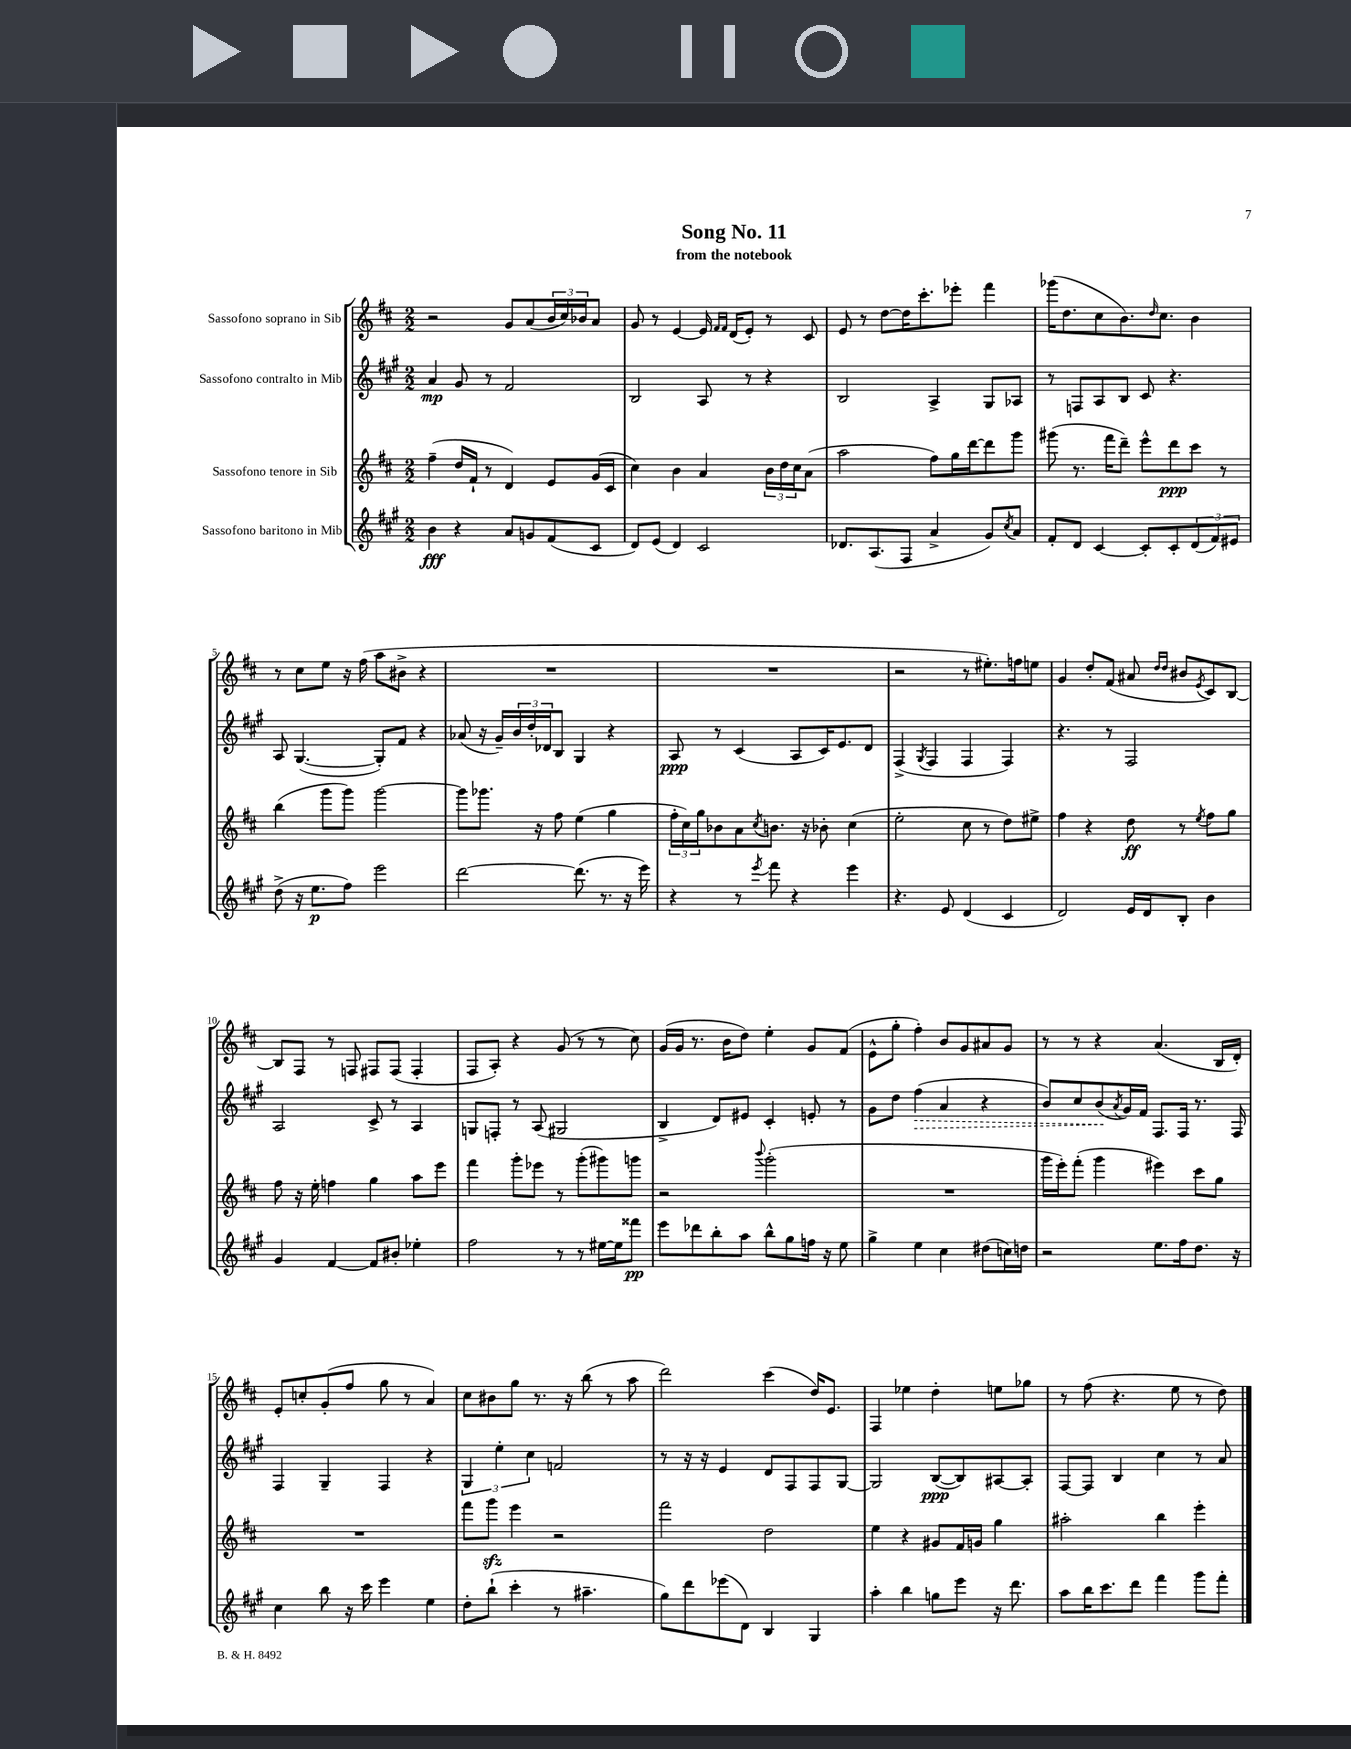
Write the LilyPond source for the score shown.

\header { title = "Song No. 11" subtitle = "from the notebook" }
<<
\new StaffGroup <<
\new Staff = "s0" \with { instrumentName = "Sassofono soprano in Sib" } {
    \clef treble \key d \major \numericTimeSignature \time 2/2
    r2 g'8 a'8( \tuplet 3/2 { b'16 cis''16) bes'16 } a'8 |
    g'8 r8 e'4~ e'16 \grace { fis'16 fis'16 } d'16( e'8-.) r8 cis'8 |
    e'8 r8 d''8~ d''16 cis'''8.-. ees'''8-. fis'''4 |
    ges'''16( d''8. cis''8 b'8.) \grace { d''16 } cis''8. b'4 |
    r8 cis''8 e''8 r16 fis''16( a''8 bis'8-> r4 |
    R1 |
    R1 |
    r2 r8 eis''8.-.) f''16 e''8 |
    g'4 d''8-. fis'8( ais'8 \grace { d''16 d''16 } bis'8 \acciaccatura { e'8 } cis'8) b8~ |
    b8 fis8 r8 f8 fis8 fis8( fis4-. |
    fis8 a8-.) r4 g'8( r8 r8 cis''8) |
    g'16( g'16 r8. b'16 d''8) e''4-. g'8 fis'8( |
    e'8-^ g''8-. fis''4-.) b'8 g'8 ais'8 g'8 |
    r8 r8 r4 a'4.( b16 d'16-.) |
    e'8-. c''8-. g'8-.( fis''8 g''8 r8 a'4) |
    cis''8 bis'8 g''8 r8. r16 b''8( r8 a''8 |
    d'''2) cis'''4( d''16) e'8. |
    fis4 ees''4 d''4-. e''8 ges''8 |
    r8 fis''8( r4. e''8 r8 d''8) \bar "|." |
}
\new Staff = "s1" \with { instrumentName = "Sassofono contralto in Mib" } {
    \clef treble \key a \major \numericTimeSignature \time 2/2
    a'4\mp gis'8 r8 fis'2 |
    b2 a8 r8 r4 |
    b2 a4-> gis8 aes8 |
    r8 f8 a8 b8 cis'8 r4. |
    a8 gis4.~( gis8-.) fis'8 r4 |
    aes'8( r16 gis'16--) \tuplet 3/2 { b'16 d''16-. des'16 } b8 gis4 r4 |
    a8\ppp r8 cis'4( a8 cis'16) e'8. d'8 |
    fis4->( \acciaccatura { gis8 } fis4 fis4 fis4) |
    r4. r8 fis2 |
    a2 cis'8-> r8 a4 |
    g8 f8-. r8 a8( gis2 |
    b4-> d'8) eis'8 cis'4-. e'8-. r8 |
    gis'8 d''8 \once \override Hairpin.style = #'dashed-line fis''4\>( a'4 r4 |
    b'8) cis''8 b'8\!( \acciaccatura { a'8 } gis'16) fis'16 fis8. fis16 r8. fis16 |
    fis4 gis4-- fis4 r4 |
    \tuplet 3/2 { gis4 e''4-. cis''4 } f'2 |
    r8 r16 r16 e'4 d'8 fis8 fis8 gis8~ |
    gis2 b8~\ppp( b8) ais8~ ais8-. |
    fis8~ fis8 b4 cis''4 r8 a'8 \bar "|." |
}
\new Staff = "s2" \with { instrumentName = "Sassofono tenore in Sib" } {
    \clef treble \key d \major \numericTimeSignature \time 2/2
    fis''4--( d''16 fis'16-! r8 d'4) e'8 g'16( cis'16 |
    cis''4) b'4 a'4 \tuplet 3/2 { b'16 d''16 cis''16 } a'8( |
    a''2 fis''8) g''16 d'''16~ d'''8 g'''8 |
    gis'''8( r8. fis'''16 d'''8--) e'''8-^ d'''8\ppp cis'''8 r8 |
    b''4( g'''8 g'''8) g'''2~ |
    g'''8 ges'''8. r16 fis''8 e''4( g''4 |
    \tuplet 3/2 { fis''16-. cis''16) g''16 } bes'8 a'8 \acciaccatura { cis''8 } b'8. r16 bes'8-. cis''4( |
    e''2-. cis''8 r8 d''8) eis''8-> |
    fis''4 r4 d''8\ff r8 \acciaccatura { e''8 } fis''8 g''8 |
    fis''8 r16 e''16-. f''4 g''4 a''8 e'''8 |
    fis'''4 g'''8-. ees'''8 r8 g'''8-.( gis'''8) g'''8 |
    r2 \appoggiatura { b'''8 } g'''2-.( |
    R1 |
    g'''16 e'''16-.) fis'''8-.( g'''4 eis'''4) cis'''8 g''8 |
    R1 |
    fis'''8 g'''8\sfz e'''4 r2 |
    fis'''2 d''2 |
    e''4 r4 gis'8 fis'16 g'16 g''4 |
    ais''2-. b''4 e'''4-. \bar "|." |
}
\new Staff = "s3" \with { instrumentName = "Sassofono baritono in Mib" } {
    \clef treble \key a \major \numericTimeSignature \time 2/2
    b'4\fff r4 a'8 g'8 fis'8( cis'8 |
    d'8) e'8( d'4) cis'2 |
    des'8. a8.( fis8 a'4-> gis'8) \acciaccatura { cis''8 } a'8 |
    fis'8-. d'8 cis'4~ cis'8-. cis'8-. \tuplet 3/2 { d'8( fis'8) eis'8 } |
    d''8->( r16 e''8.\p fis''8) e'''2 |
    d'''2~ d'''8.( r8. r16 e'''16) |
    r4 r8 \acciaccatura { e'''8 } fis'''8 r4 e'''4 |
    r4. e'8 d'4( cis'4 |
    d'2) e'16 d'16 b8-. b'4 |
    gis'4 fis'4~ fis'8 bis'8-. ees''4-. |
    fis''2 r8 r8 eis''16~ eis''16 fisis'''8\pp |
    e'''8 des'''8 b''8-. a''8 b''8-^ gis''8 f''16 r16 e''8 |
    gis''4-> e''4 cis''4 dis''8( c''16) d''16 |
    r2 e''8. fis''16 d''8. r16 |
    cis''4 b''8 r16 cis'''16 e'''4 e''4 |
    d''8-. b''8-!( cis'''4-. r8 ais''4.-- |
    gis''8) d'''8 ees'''8( d'8) b4 gis4 |
    a''4-. b''4 g''8 e'''8 r16 d'''8. |
    a''8 b''16 cis'''8. d'''8 fis'''4 gis'''8 fis'''8-. \bar "|." |
}
>>
>>
